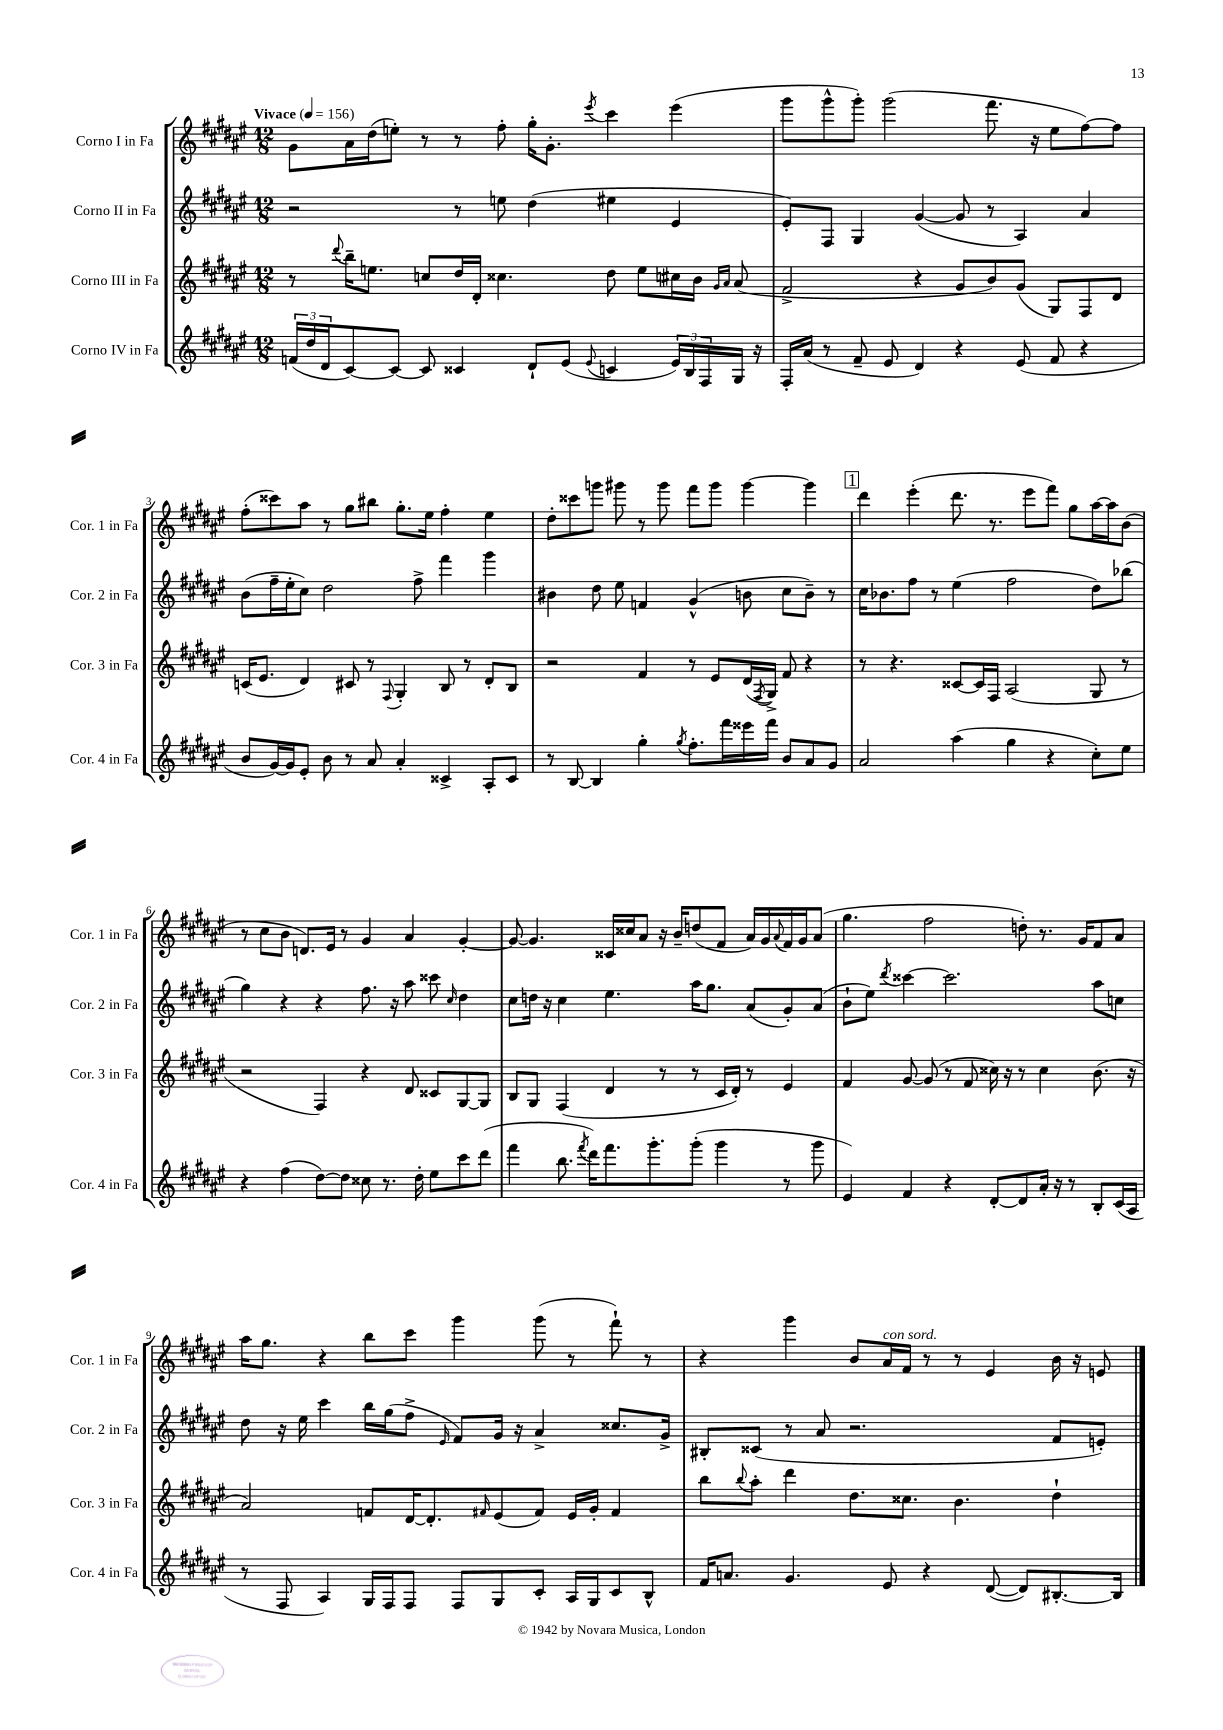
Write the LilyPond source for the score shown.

<<
\new StaffGroup <<
\new Staff = "s0" \with { instrumentName = "Corno I in Fa" shortInstrumentName = "Cor. 1 in Fa" } {
    \clef treble \key fis \major \numericTimeSignature \time 12/8 \tempo "Vivace" 4 = 156
    gis'8 ais'16 dis''16( e''8-.) r8 r8 fis''8-. gis''16-. gis'8.-. \acciaccatura { eis'''8 } cis'''4 eis'''4( |
    gis'''8 gis'''8-^ gis'''8-.) gis'''2( fis'''8. r16 eis''8 fis''8~) fis''8 |
    fis''8-.( cisis'''8) ais''8 r8 gis''8 bis''8 gis''8.-. eis''16 fis''4-. eis''4 |
    dis''8-. cisis'''8 g'''8 gis'''8 r8 gis'''8 fis'''8 gis'''8 gis'''4~ gis'''4 |
    \mark \markup { \box "1" } dis'''4 eis'''4-.( dis'''8. r8. eis'''8 fis'''8) gis''8 ais''16~ ais''16 b'8( |
    r8 cis''8 b'8 d'8.) eis'16 r8 gis'4 ais'4 gis'4~-. |
    gis'8~ gis'4. cisis'16 cisis''16 ais'8 r16 b'16-- d''8( fis'8 ais'16) gis'16 \appoggiatura { ais'8 } fis'16 gis'16 ais'8( |
    gis''4. fis''2 d''8-.) r8. gis'16 fis'8 ais'8 |
    ais''16 gis''8. r4 b''8 cis'''8 gis'''4 gis'''8( r8 fis'''8-!) r8 |
    r4 gis'''4 b'8 ais'16^\markup { \italic "con sord." } fis'16 r8 r8 eis'4 b'16 r16 e'8 \bar "|." |
}
\new Staff = "s1" \with { instrumentName = "Corno II in Fa" shortInstrumentName = "Cor. 2 in Fa" } {
    \clef treble \key fis \major \numericTimeSignature \time 12/8
    r2 r8 e''8 dis''4( eis''4 eis'4 |
    eis'8-.) fis8 gis4 gis'4~( gis'8 r8 ais4) ais'4 |
    b'8( fis''16-- eis''16-. cis''8) dis''2 fis''8-> fis'''4 gis'''4 |
    bis'4 dis''8 eis''8 f'4 gis'4-^( b'8 cis''8 b'8--) r8 |
    \mark \markup { \box "1" } cis''16 bes'8. fis''8 r8 eis''4( fis''2 dis''8) bes''8( |
    gis''4) r4 r4 fis''8. r16 ais''8 cisis'''8 \grace { cis''16 } dis''4 |
    cis''8 d''16 r16 cis''4 eis''4. ais''16 gis''8. ais'8( gis'8-.) ais'8( |
    b'8-! eis''8) \acciaccatura { dis'''8 } cisis'''4~ cisis'''2. ais''8 c''8 |
    dis''8 r16 eis''16 cis'''4 b''16 gis''16( fis''8-> \grace { eis'16 } fis'8) gis'16 r16 ais'4-> cisis''8. gis'16-> |
    bis8-. cisis'8( r8 ais'8 r2. fis'8 e'8-.) \bar "|." |
}
\new Staff = "s2" \with { instrumentName = "Corno III in Fa" shortInstrumentName = "Cor. 3 in Fa" } {
    \clef treble \key fis \major \numericTimeSignature \time 12/8
    r8 \appoggiatura { dis'''8 } b''16-- e''8. c''8 dis''16 dis'16-. cisis''4. dis''8 e''8 cis''16 b'16 \grace { gis'16 ais'16 } ais'8( |
    fis'2-> r4 gis'8 b'8) gis'8( gis8) fis8 dis'8 |
    c'16( eis'8. dis'4) cis'8 r8 \appoggiatura { fis8 } gis4-. b8 r8 dis'8-. b8 |
    r2 fis'4 r8 eis'8 dis'16( \acciaccatura { fis8 } gis16->) fis'8 r4 |
    \mark \markup { \box "1" } r8 r4. cisis'8~ cisis'16 fis16 ais2( gis8 r8 |
    r2 fis4) r4 dis'8 cisis'8 gis8~ gis8 |
    b8 gis8 fis4( dis'4 r8 r8 cis'16 dis'16-.) r8 eis'4 |
    fis'4 gis'8~ gis'8( r8 fis'8 cisis''16) r16 r8 cisis''4 b'8.( r16 |
    ais'2) f'8 dis'16~ dis'8.-. \grace { fis'16 } eis'8( fis'8) eis'16 gis'16-. fis'4 |
    b''8 \appoggiatura { b''8 } ais''8-. dis'''4 dis''8. cisis''8. b'4. dis''4-! \bar "|." |
}
\new Staff = "s3" \with { instrumentName = "Corno IV in Fa" shortInstrumentName = "Cor. 4 in Fa" } {
    \clef treble \key fis \major \numericTimeSignature \time 12/8
    \tuplet 3/2 { f'16( dis''16 dis'16 } cis'8~) cis'8~ cis'8 cisis'4 dis'8-! eis'8( \appoggiatura { eis'8 } c'4 \tuplet 3/2 { eis'16) b16 fis16 } gis16 r16 |
    fis16-. ais'16( r8 fis'8-- eis'8 dis'4) r4 eis'8( fis'8 r4 |
    b'8 gis'16~) gis'16 eis'8-. b'8 r8 ais'8 ais'4-. cisis'4-> ais8-. cisis'8 |
    r8 b8~ b4 gis''4-. \acciaccatura { gis''8 } fis''8.-. fis'''16 eisis'''16 fis'''16 b'8 ais'8 gis'8 |
    \mark \markup { \box "1" } ais'2 ais''4( gis''4 r4 cis''8-.) eis''8 |
    r4 fis''4( dis''8~) dis''8 cisis''8 r8. dis''16-. eis''8 cis'''8 dis'''8( |
    fis'''4 b''8. \acciaccatura { fis'''8 } dis'''16) fis'''8. gis'''8.-. gis'''8-.( gis'''4 r8 gis'''8 |
    eis'4) fis'4 r4 dis'8~-. dis'8 ais'16-. r16 r8 b8-. cis'16( ais16 |
    r8 fis8 ais4) gis16 fis16 fis8 fis8 gis8 cis'8-. ais16 gis16 cis'8 b8-^ |
    fis'16 a'8. gis'4. eis'8 r4 dis'8~( dis'8) bis8.~-. bis16 \bar "|." |
}
>>
>>
